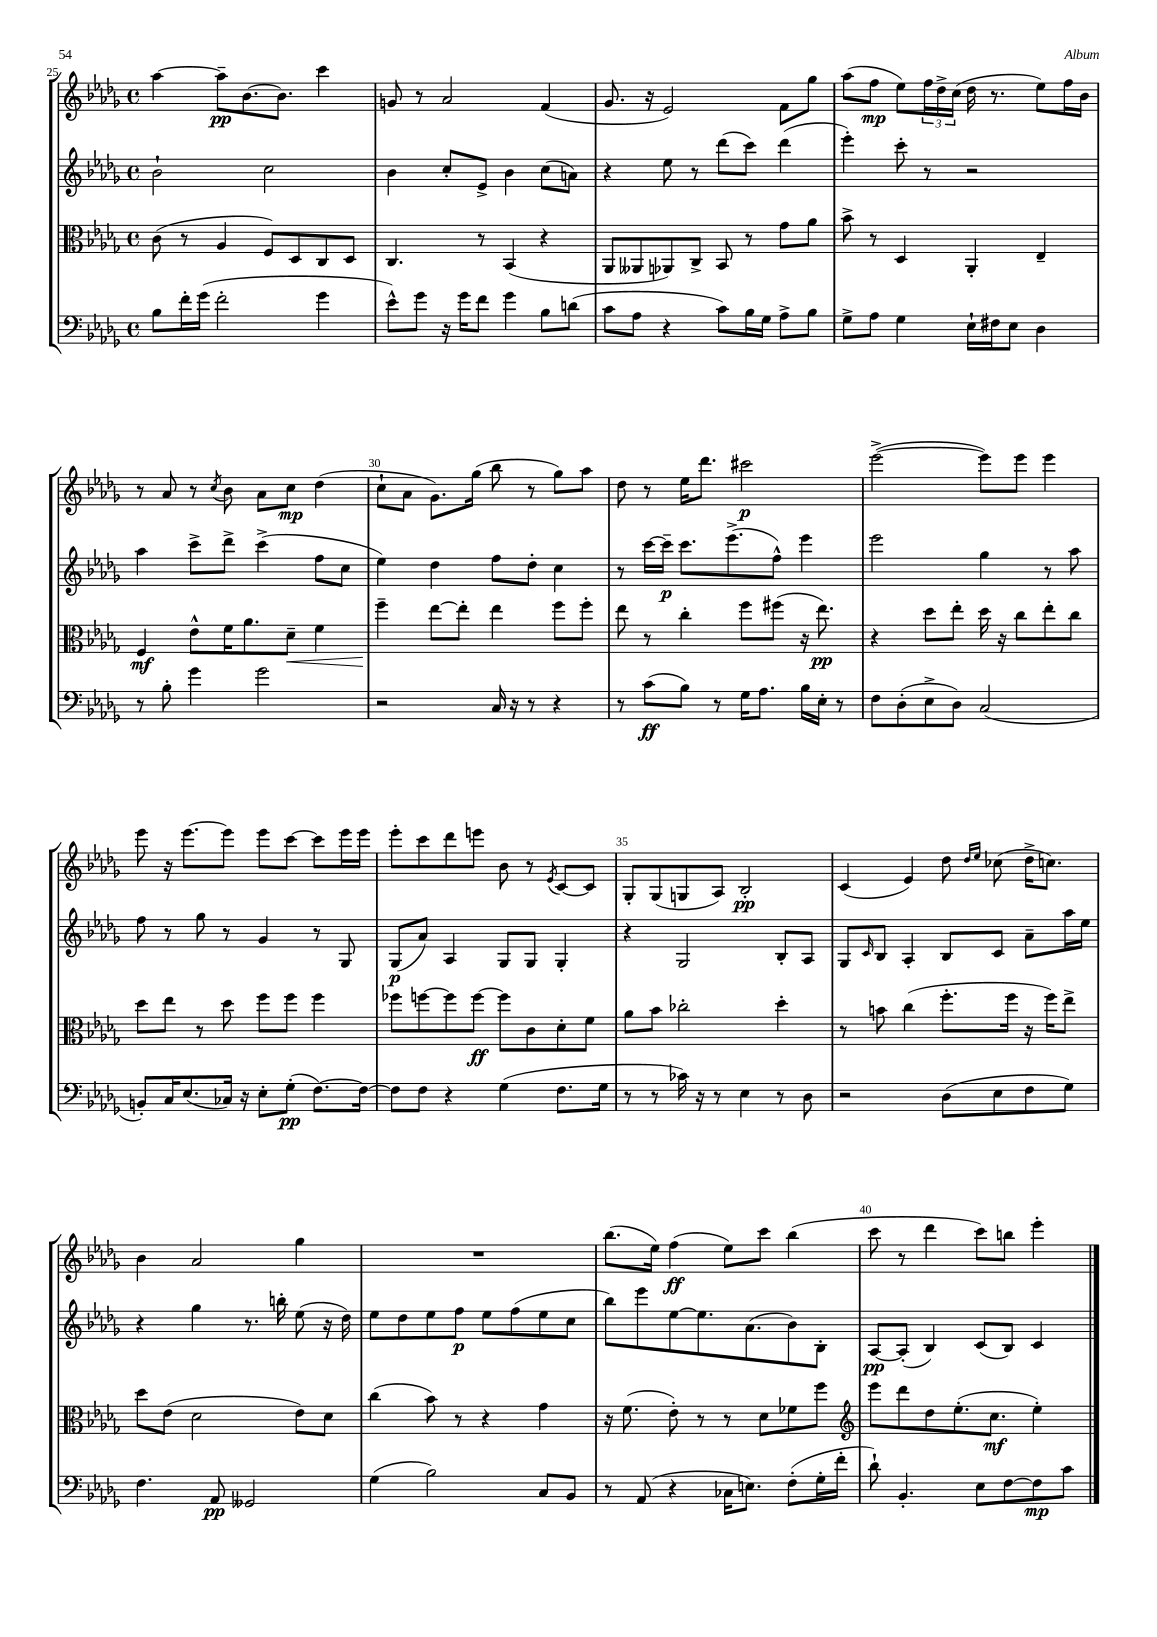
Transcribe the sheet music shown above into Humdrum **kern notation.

**kern	**dynam	**kern	**dynam	**kern	**dynam	**kern	**dynam
*part4	*part4	*part3	*part3	*part2	*part2	*part1	*part1
*staff4	*staff4	*staff3	*staff3	*staff2	*staff2	*staff1	*staff1
*clefF4	*	*clefC3	*	*clefG2	*	*clefG2	*
*k[b-e-a-d-g-]	*	*k[b-e-a-d-g-]	*	*k[b-e-a-d-g-]	*	*k[b-e-a-d-g-]	*
*M4/4	*	*M4/4	*	*M4/4	*	*M4/4	*
*met(c)	*	*met(c)	*	*met(c)	*	*met(c)	*
=25	=25	=25	=25	=25	=25	=25	=25
8B-\L	.	(8c\	.	2b-`\	.	[4aa-\	.
16f'\L	.	8r	.	.	.	.	.
(16g-\JJ	.	.	.	.	.	.	.
2f'\	.	4A-/	.	.	.	8aa-~\L]	pp
.	.	.	.	.	.	[8.b-\	.
.	.	8F/L)	.	2cc\	.	.	.
.	.	.	.	.	.	8.b-\J]	.
.	.	8D-/	.	.	.	.	.
4g-\	.	8C/	.	.	.	4ccc\	.
.	.	8D-/J	.	.	.	.	.
=26	=26	=26	=26	=26	=26	=26	=26
8e-^^\L)	.	4.C/	.	4b-\	.	8gn/	.
8g-\J	.	.	.	.	.	8r	.
16r	.	.	.	8cc'/L	.	2a-/	.
16g-\KL	.	.	.	.	.	.	.
8f\J	.	8r	.	8e-^/J	.	.	.
4g-\	.	(4BB-/	.	4b-\	.	.	.
8B-\L	.	4r	.	(8cc\L	.	(4f/	.
(8dn\J	.	.	.	8an\J)	.	.	.
=27	=27	=27	=27	=27	=27	=27	=27
8c\L	.	8AA-/L	.	4r	.	8.g-/	.
8A-\J	.	8AA--X/	.	.	.	.	.
.	.	.	.	.	.	16r	.
4r	.	8AA-X/)	.	8ee-\	.	2e-/)	.
.	.	8C^/J	.	8r	.	.	.
8c\L)	.	8BB-/	.	(8ddd-\L	.	.	.
16B-\L	.	8r	.	8ccc\J)	.	.	.
16G-\JJ	.	.	.	.	.	.	.
8A-^\L	.	8g-\L	.	(4ddd-\	.	8f\L	.
8B-\J	.	8a-\J	.	.	.	8gg-\J	.
=28	=28	=28	=28	=28	=28	=28	=28
8G-^\L	.	8b-^\	.	4eee-'\)	.	(8aa-\L	.
8A-\J	.	8r	.	.	.	8ff\J	mp
4G-\	.	4D-/	.	8ccc'\	.	8ee-\L)	.
.	.	.	.	8r	.	24ff\L	.
.	.	.	.	.	.	24dd-^\	.
.	.	.	.	.	.	(24cc\JJ	.
16E-`\LL	.	4AA-'/	.	2r	.	16dd-\	.
16F#X\J	.	.	.	.	.	8.r	.
8E-\J	.	.	.	.	.	.	.
4D-\	.	4E-~/	.	.	.	8ee-\L)	.
.	.	.	.	.	.	16ff\L	.
.	.	.	.	.	.	16b-\JJ	.
!!LO:LB:g=z
=29	=29	=29	=29	=29	=29	=29	=29
8r	.	4F/	mf	4aa-\	.	8r	.
8B-'\	.	.	.	.	.	8a-/	.
4g-\	.	8e-^^\L	.	8ccc^\L	.	8r	.
.	.	.	.	.	.	8qcc/	.
.	.	16f\K	.	8ddd-^\J	.	8b-\	.
.	.	8.a-\	.	.	.	.	.
2g-\	.	.	.	(4ccc^\	.	8a-\L	.
!	!	!	!LO:HP:b	!	!	!	!
.	.	8d-~\J	<	.	.	8cc\J	mp
.	.	4f\	.	8ff\L	.	(4dd-\	.
.	.	.	.	8cc\J	.	.	.
=30	=30	=30	=30	=30	=30	=30	=30
2r	.	4ff~\	.	4ee-\)	.	8cc`\L	.
.	.	.	.	.	.	8a-\J	.
.	.	[8ee-\L	[	4dd-\	.	8.g-\L)	.
.	.	8ee-'\J]	.	.	.	.	.
.	.	.	.	.	.	(16gg-\Jk	.
16C/	.	4ee-\	.	8ff\L	.	8bb-\	.
16r	.	.	.	.	.	.	.
8r	.	.	.	8dd-'\J	.	8r	.
4r	.	8ff\L	.	4cc\	.	8gg-\L)	.
.	.	8ff'\J	.	.	.	8aa-\J	.
=31	=31	=31	=31	=31	=31	=31	=31
8r	.	8ee-\	.	8r	.	8dd-\	.
(8c\L	ff	8r	.	[16ccc\LL	.	8r	.
.	.	.	.	16ccc~\JJ]	p	.	.
8B-\J)	.	4cc'\	.	8.ccc\L	.	16ee-\KL	.
.	.	.	.	.	.	8.ddd-\J	.
8r	.	.	.	.	.	.	.
.	.	.	.	(8.eee-^\	.	.	.
16G-\KL	.	8ff\L	.	.	.	2ccc#X\	p
8.A-\J	.	.	.	.	.	.	.
.	.	(8ff#X\J	.	8ff^^\J)	.	.	.
16B-\LL	.	16r	.	4eee-\	.	.	.
16E-'\JJ	.	8.ee-\)	pp	.	.	.	.
8r	.	.	.	.	.	.	.
=32	=32	=32	=32	=32	=32	=32	=32
8F\L	.	4r	.	2eee-\	.	([2eee-^\	.
(8D-'\	.	.	.	.	.	.	.
8E-^\	.	8dd-\L	.	.	.	.	.
8D-\J)	.	8ee-'\J	.	.	.	.	.
(2C/	.	16dd-\	.	4gg-\	.	8eee-\L])	.
.	.	16r	.	.	.	.	.
.	.	8cc\L	.	.	.	8eee-\J	.
.	.	8ee-'\	.	8r	.	4eee-\	.
.	.	8cc\J	.	8aa-\	.	.	.
!!LO:LB:g=z
=33	=33	=33	=33	=33	=33	=33	=33
8BBn'/L)	.	8dd-\L	.	8ff\	.	8eee-\	.
16C/K	.	8ee-\J	.	8r	.	16r	.
(8.E-/	.	.	.	.	.	[8.eee-\L	.
.	.	8r	.	8gg-\	.	.	.
16C-X/Jk)	.	8dd-\	.	8r	.	8eee-\J]	.
16r	.	.	.	.	.	.	.
8E-'\L	.	8ff\L	.	4g-/	.	8eee-\L	.
(8G-'\J	pp	8ff\J	.	.	.	[8ccc\J	.
[8.F\L)	.	4ff\	.	8r	.	8ccc\L]	.
.	.	.	.	8G-/	.	16eee-\L	.
16F\Jk_	.	.	.	.	.	16eee-\JJ	.
=34	=34	=34	=34	=34	=34	=34	=34
8F\L]	.	8ff-X\L	.	(8G-/L	p	8eee-'\L	.
8F\J	.	[8ffn\	.	8a-/J)	.	8ccc\	.
4r	.	8ff\]	.	4A-/	.	8ddd-\	.
.	.	[8ff\J	ff	.	.	8eeen\J	.
(4G-\	.	8ff\L]	.	8G-/L	.	8b-\	.
.	.	8c\	.	8G-/J	.	8r	.
.	.	.	.	.	.	8qe-/	.
8.F\L	.	8d-'\	.	4G-'/	.	[8c/L	.
.	.	8f\J	.	.	.	8c/J]	.
16G-\Jk	.	.	.	.	.	.	.
=35	=35	=35	=35	=35	=35	=35	=35
8r	.	8a-\L	.	4r	.	8G-'/L	.
8r	.	8b-\J	.	.	.	(8G-/	.
16c-X\)	.	2cc-X'\	.	2G-/	.	8Gn/	.
16r	.	.	.	.	.	.	.
8r	.	.	.	.	.	8A-/J)	.
4E-\	.	.	.	.	.	2B-'/	pp
8r	.	4dd-'\	.	8B-'/L	.	.	.
8D-\	.	.	.	8A-/J	.	.	.
=36	=36	=36	=36	=36	=36	=36	=36
2r	.	8r	.	8G-/L	.	(4c/	.
.	.	.	.	16qqc/	.	.	.
.	.	8bn\	.	8B-/J	.	.	.
.	.	(4cc\	.	4A-'/	.	4e-/)	.
(8D-\L	.	8.ff'\L	.	8B-/L	.	8dd-\	.
.	.	.	.	.	.	16qqdd-/LL	.
.	.	.	.	.	.	16qqee-/JJ	.
8E-\	.	.	.	8c/J	.	(8cc-X\	.
.	.	16ff\Jk	.	.	.	.	.
8F\	.	16r	.	8a-~\L	.	16dd-^\KL	.
.	.	16ff\KL)	.	.	.	8.ccn\J)	.
8G-\J)	.	8ee-^\J	.	16aa-\L	.	.	.
.	.	.	.	16ee-\JJ	.	.	.
!!LO:LB:g=z
=37	=37	=37	=37	=37	=37	=37	=37
4.F\	.	8dd-\L	.	4r	.	4b-\	.
.	.	(8e-\J	.	.	.	.	.
.	.	2d-\	.	4gg-\	.	2a-/	.
8AA-/	pp	.	.	.	.	.	.
2GG--X/	.	.	.	8.r	.	.	.
.	.	.	.	16bbn'\	.	.	.
.	.	8e-\L)	.	(8ee-\	.	4gg-\	.
.	.	8d-\J	.	16r	.	.	.
.	.	.	.	16dd-\)	.	.	.
=38	=38	=38	=38	=38	=38	=38	=38
(4G-\	.	(4cc\	.	8ee-\L	.	1r	.
.	.	.	.	8dd-\	.	.	.
2B-\)	.	8b-\)	.	8ee-\	.	.	.
.	.	8r	.	8ff\J	p	.	.
.	.	4r	.	8ee-\L	.	.	.
.	.	.	.	(8ff\	.	.	.
8C/L	.	4g-\	.	8ee-\	.	.	.
8BB-/J	.	.	.	8cc\J	.	.	.
=39	=39	=39	=39	=39	=39	=39	=39
8r	.	16r	.	8bb-\L)	.	(8.bb-\L	.
.	.	(8.f\	.	.	.	.	.
(8AA-/	.	.	.	8eee-\	.	.	.
.	.	.	.	.	.	16ee-\Jk)	.
4r	.	8e-'\)	.	[8ee-\	.	(4ff\	ff
.	.	8r	.	8.ee-\]	.	.	.
16C-X\KL	.	8r	.	.	.	8ee-\L)	.
8.En\J)	.	.	.	(8.a-\	.	.	.
.	.	8d-\L	.	.	.	8ccc\J	.
(8F'\L	.	8f-X\	.	8b-\)	.	(4bb-\	.
16G-'\L	.	8ff\J	.	8B-'\J	.	.	.
16f'\JJ	.	.	.	.	.	.	.
=40	=40	=40	=40	=40	=40	=40	=40
*	*	*clefG2	*	*	*	*	*
8d-`\)	.	8eee-\L	.	[8A-/L	pp	8ccc\	.
4.BB-'/	.	8ddd-\	.	(8A-'/J]	.	8r	.
.	.	8dd-\	.	4B-/)	.	4ddd-\	.
.	.	(8.ee-'\	.	.	.	.	.
8E-\L	.	.	.	(8c/L	.	8ccc\L)	.
.	.	8.cc\J	mf	.	.	.	.
[8F\	.	.	.	8B-/J)	.	8bbn\J	.
8F\]	mp	4ee-'\)	.	4c/	.	4eee-'\	.
8c\J	.	.	.	.	.	.	.
==	==	==	==	==	==	==	==
*-	*-	*-	*-	*-	*-	*-	*-
